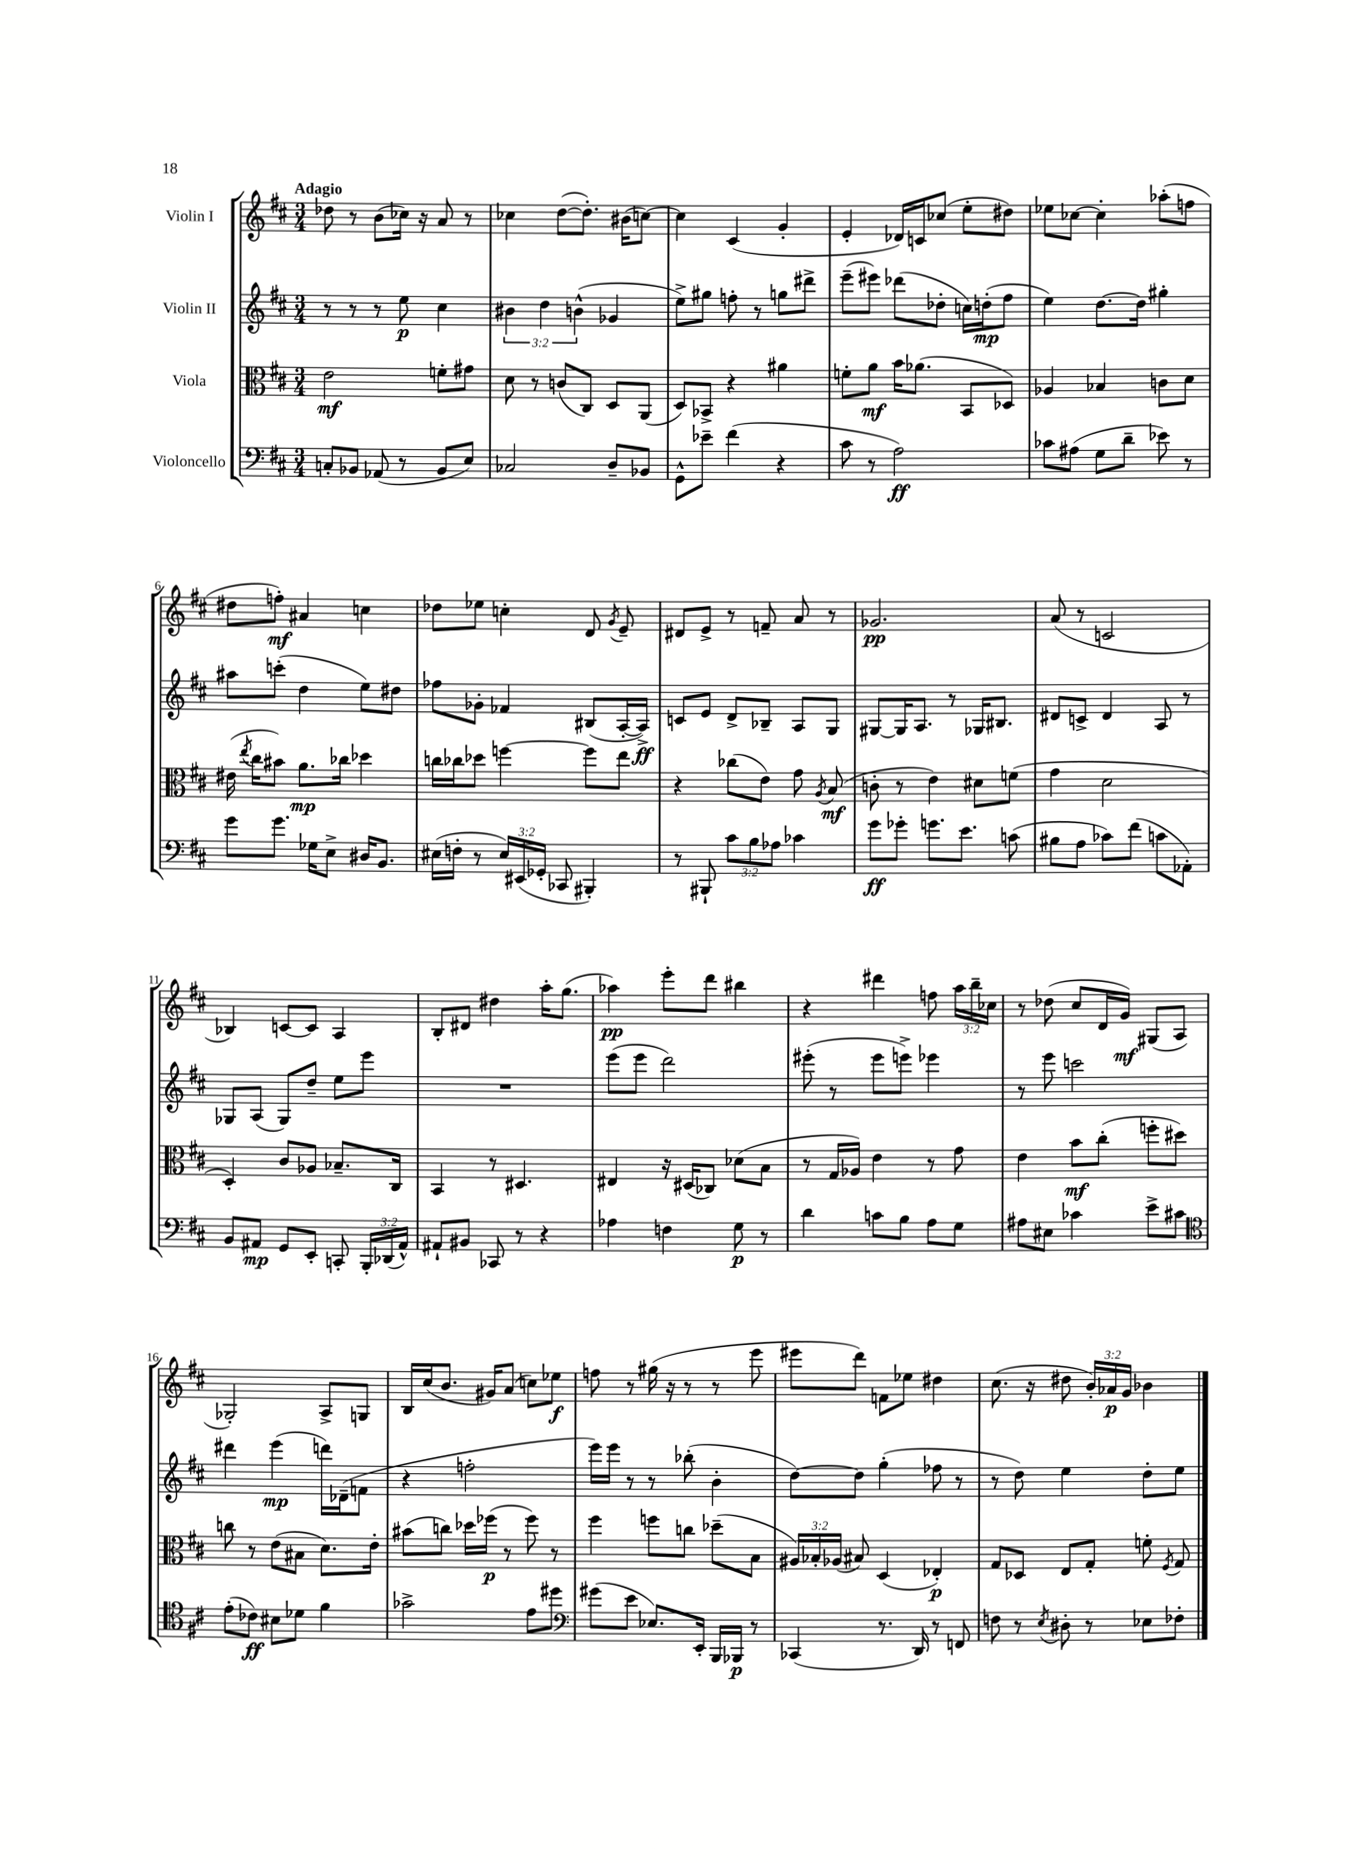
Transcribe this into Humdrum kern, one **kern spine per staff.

**kern	**dynam	**kern	**dynam	**kern	**dynam	**kern	**dynam
*part4	*part4	*part3	*part3	*part2	*part2	*part1	*part1
*staff4	*staff4	*staff3	*staff3	*staff2	*staff2	*staff1	*staff1
*I"Violoncello	*	*I"Viola	*	*I"Violin II	*	*I"Violin I	*
*clefF4	*	*clefC3	*	*clefG2	*	*clefG2	*
*k[f#c#]	*	*k[f#c#]	*	*k[f#c#]	*	*k[f#c#]	*
*M3/4	*	*M3/4	*	*M3/4	*	*M3/4	*
=1	=1	=1	=1	=1	=1	=1	=1
!	!	!	!	!	!	!LO:TX:a:B:t=Adagio	!
8Cn'/L	.	2e\	mf	8r	.	8dd-X\	.
8BB-X/J	.	.	.	8r	.	8r	.
(8AA-X/	.	.	.	8r	.	(8b\L	.
8r	.	.	.	8ee\	p	16cc-X\Jk)	.
.	.	.	.	.	.	16r	.
8BB-/L	.	8fn'\L	.	4cc#\	.	8a/	.
8E/J)	.	8g#X\J	.	.	.	8r	.
=2	=2	=2	=2	=2	=2	=2	=2
2C-X/	.	8d\	.	6b#X\	.	4cc-X\	.
.	.	8r	.	.	.	.	.
.	.	.	.	6dd\	.	.	.
.	.	(8cn/L	.	.	.	([8dd\L	.
.	.	.	.	(6bn^^\	.	.	.
.	.	8C#/J)	.	.	.	8.dd'\J])	.
8D~/L	.	8D/L	.	4g-X/	.	.	.
.	.	.	.	.	.	(16b#X\KL	.
8BB-X/J	.	(8AA/J	.	.	.	[8ccn\J)	.
=3	=3	=3	=3	=3	=3	=3	=3
8GG^^\L	.	8D/L)	.	8ee^\L)	.	4cc\]	.
8e-X~\J	.	8BB-X^/J	.	8gg#X\J	.	.	.
(4f#\	.	4r	.	8ffn'\	.	(4c#/	.
.	.	.	.	8r	.	.	.
4r	.	4a#X\	.	8ggn\L	.	4g'/	.
.	.	.	.	8ddd#X^\J	.	.	.
=4	=4	=4	=4	=4	=4	=4	=4
8c#\	.	8fn'\L	.	(8eee~\L	.	4e'/	.
8r	.	8a\J	mf	8eee#X\J)	.	.	.
2A\)	ff	16b\KL	.	(8ddd-X\L	.	16d-X/LL)	.
.	.	(8.a-X\J	.	.	.	16cn/J	.
.	.	.	.	8dd-X'\J	.	(8cc-X/J	.
.	.	8BB/L	.	16ccn\LL)	.	8ee'\L	.
.	.	.	.	(16ddn'\J	mp	.	.
.	.	8D-X/J)	.	8ff#\J	.	8dd#X\J)	.
=5	=5	=5	=5	=5	=5	=5	=5
8c-X\L	.	4A-X/	.	4ee\)	.	8ee-X\L	.
(8A#X\J	.	.	.	.	.	[8cc-X\J	.
8G\L	.	4B-X/	.	[8.dd\L	.	4cc-'\]	.
8d~\J	.	.	.	.	.	.	.
.	.	.	.	16dd\Jk]	.	.	.
8e-X\)	.	8cn\L	.	4gg#X'\	.	(8aa-X'\L	.
8r	.	8d\J	.	.	.	8ffn\J	.
!!LO:LB:g=z
=6	=6	=6	=6	=6	=6	=6	=6
8g\L	.	(16e#X\	.	8aa#X\L	.	8dd#X\L	.
.	.	8qee/	.	.	.	.	.
.	.	16cc#\KL	.	.	.	.	.
8.g\J	.	8b#X\J)	.	(8cccn'\J	.	8ffn'\J)	mf
.	.	8.a\L	mp	4dd\	.	4a#X/	.
16G-X\KL	.	.	.	.	.	.	.
8E^\J	.	.	.	.	.	.	.
.	.	16cc-X\Jk	.	.	.	.	.
16D#X/KL	.	4dd-X\	.	8ee\L)	.	4ccn\	.
8.BB/J	.	.	.	.	.	.	.
.	.	.	.	8dd#X\J	.	.	.
=7	=7	=7	=7	=7	=7	=7	=7
(16E#X\LL	.	16ccn\LL	.	8ff-X\L	.	8dd-X\L	.
16Fn'\JJ	.	16cc-X\J	.	.	.	.	.
8r	.	8dd-X\J	.	8g-X'\J	.	8ee-X\J	.
24E#/LL)	.	[4ffn\	.	4f-X/	.	4ccn'\	.
(24EE#X/	.	.	.	.	.	.	.
24GG-X'/JJ	.	.	.	.	.	.	.
8CC-X/	.	.	.	.	.	.	.
4BBB#X'/)	.	8ff\L]	.	(8B#X/L	.	8d/	.
.	.	.	.	.	.	8qg/	.
.	.	8ee\J	.	[16A'/L	.	8e~/	.
.	.	.	.	16A^/JJ])	ff	.	.
=8	=8	=8	=8	=8	=8	=8	=8
8r	.	4r	.	8cn/L	.	8d#X/L	.
8BBB#X`/	.	.	.	8e/J	.	8e^/J	.
12c#\L	.	(8cc-X\L	.	8d^/L	.	8r	.
12B\	.	.	.	.	.	.	.
.	.	8e\J)	.	8B-X~/J	.	8fn~/	.
12A-X\J	.	.	.	.	.	.	.
4c-X\	.	8g\	.	8A/L	.	8a/	.
.	.	8qA/	.	.	.	.	.
.	.	(8B/	mf	8G/J	.	8r	.
=9	=9	=9	=9	=9	=9	=9	=9
8g\L	ff	8cn'\	.	[8G#X/L	.	2.g-X/	pp
8g-X'\J	.	8r	.	16G#/K]	.	.	.
.	.	.	.	8.A/J	.	.	.
8.gn\L	.	4e\)	.	.	.	.	.
.	.	.	.	8r	.	.	.
8.e\J	.	.	.	.	.	.	.
.	.	8d#X\L	.	16G-X/KL	.	.	.
.	.	.	.	8.B#X/J	.	.	.
(8cn\	.	(8fn\J	.	.	.	.	.
=10	=10	=10	=10	=10	=10	=10	=10
8B#X\L	.	4g\	.	8d#X/L	.	(8a/	.
8A\J	.	.	.	8cn^/J	.	8r	.
8c-X\L)	.	2d\	.	4d#/	.	2cn/	.
(8f#\J	.	.	.	.	.	.	.
8cn\L	.	.	.	8A/	.	.	.
8AA-X'\J)	.	.	.	8r	.	.	.
!!LO:LB:g=z
=11	=11	=11	=11	=11	=11	=11	=11
8BB/L	.	4D'/)	.	8G-X/L	.	4B-X/)	.
8AA#X/J	mp	.	.	(8A/J	.	.	.
8GG/L	.	8c#/L	.	8G-/L)	.	[8cn/L	.
8EE'/J	.	8A-X/J	.	8dd~/J	.	8c/J]	.
8CCn'/	.	8.B-X~/L	.	8ee\L	.	4A/	.
24BBB'/LL	.	.	.	8eee\J	.	.	.
(24DD-X/	.	.	.	.	.	.	.
.	.	16C#/Jk	.	.	.	.	.
24AA#^^/JJ)	.	.	.	.	.	.	.
=12	=12	=12	=12	=12	=12	=12	=12
8AA#X`/L	.	4BB/	.	2.r	.	8B'/L	.
8BB#X/J	.	.	.	.	.	8d#X/J	.
8CC-X/	.	8r	.	.	.	4dd#X\	.
8r	.	4.D#X/	.	.	.	.	.
4r	.	.	.	.	.	16aa'\KL	.
.	.	.	.	.	.	(8.gg\J	.
=13	=13	=13	=13	=13	=13	=13	=13
4A-X\	.	4E#X/	.	(8eee\L	.	4aa-X\)	pp
.	.	.	.	8eee\J	.	.	.
4Fn\	.	16r	.	2ddd\)	.	8eee'\L	.
.	.	(16D#X/KL	.	.	.	.	.
.	.	8C-X/J)	.	.	.	8ddd\J	.
8G\	p	(8d-X\L	.	.	.	4bb#X\	.
8r	.	8B\J	.	.	.	.	.
=14	=14	=14	=14	=14	=14	=14	=14
4d\	.	8r	.	(8eee#X'\	.	4r	.
.	.	16G/LL	.	8r	.	.	.
.	.	16A-X/JJ)	.	.	.	.	.
8cn\L	.	4e\	.	8eee#\L	.	4ddd#X\	.
8B\J	.	.	.	8eeen^\J)	.	.	.
8A\L	.	8r	.	4eee-X\	.	8ffn\	.
8G\J	.	8g\	.	.	.	24aa\LL	.
.	.	.	.	.	.	24bb~\	.
.	.	.	.	.	.	24cc-X\JJ	.
=15	=15	=15	=15	=15	=15	=15	=15
8A#X\L	.	4e\	.	8r	.	8r	.
8E#X\J	.	.	.	8eee\	.	(8dd-X\	.
4c-X\	.	8b\L	mf	2cccn\	.	8cc#/L	.
.	.	(8cc#'\J	.	.	.	16d/L	.
.	.	.	.	.	.	16g/JJ)	mf
8e^\L	.	8ffn'\L	.	.	.	(8G#X/L	.
8c#X\J	.	8dd#X\J)	.	.	.	8A/J	.
!!LO:LB:g=z
=16	=16	=16	=16	=16	=16	=16	=16
*clefC4	*	*	*	*	*	*	*
(8e'\L	.	8ccn\	.	4ddd#X\	.	2G-X'/)	.
8c-X\J)	ff	8r	.	.	.	.	.
8B#X\L	.	(8e\L	.	(4eee\	mp	.	.
8d-X\J	.	8B#X\J	.	.	.	.	.
4f#\	.	8.d\L)	.	16dddn\LL)	.	8A^/L	.
.	.	.	.	(16d-X~\J	.	.	.
.	.	.	.	8fn\J	.	8Gn/J	.
.	.	16e'\Jk	.	.	.	.	.
=17	=17	=17	=17	=17	=17	=17	=17
2g-X^\	.	(8b#X\L	.	4r	.	16B/LL	.
.	.	.	.	.	.	(16cc#/J	.
.	.	8ccn\J)	.	.	.	8.b/J	.
.	.	16dd-X\LL	.	2ffn'\	.	.	.
.	.	(16ff-X\JJ	p	.	.	16g#X/KL)	.
.	.	8r	.	.	.	(8a/J	.
8e\L	.	8ff-\)	.	.	.	8ccn\L)	.
8dd#X\J	.	8r	.	.	.	8ee-X\J	f
=18	=18	=18	=18	=18	=18	=18	=18
*clefF4	*	*	*	*	*	*	*
(8g#X\L	.	4ff#\	.	16eee\LL)	.	8ffn\	.
.	.	.	.	16eee\JJ	.	.	.
8e\J	.	.	.	8r	.	8r	.
8.E-X/L)	.	8ffn\L	.	8r	.	(16gg#X\	.
.	.	.	.	.	.	16r	.
.	.	8ccn\J	.	(8bb-X'\	.	8r	.
16EE'/Jk	.	.	.	.	.	.	.
16BBB/LL	.	(8dd-X~\L	.	4b'\	.	8r	.
16BBB-X/JJ	p	.	.	.	.	.	.
8r	.	8B\J	.	.	.	8eee\	.
=19	=19	=19	=19	=19	=19	=19	=19
(4CC-X/	.	24A#X/LL)	.	[8dd\L)	.	8eee#X\L	.
.	.	24B-X'/	.	.	.	.	.
.	.	(24A-X/JJ	.	.	.	.	.
.	.	8B#X/)	.	8dd\J]	.	8ddd\J)	.
8.r	.	(4D/	.	(4gg'\	.	8fn\L	.
.	.	.	.	.	.	8ee-X\J	.
16DD/)	.	.	.	.	.	.	.
8r	.	4E-X'/)	p	8ff-X\	.	4dd#X\	.
8FFn/	.	.	.	8r	.	.	.
=20	=20	=20	=20	=20	=20	=20	=20
8Fn\	.	8G/L	.	8r	.	(8.cc#\	.
8r	.	8D-X/J	.	8dd\)	.	.	.
.	.	.	.	.	.	16r	.
8qE/	.	.	.	.	.	.	.
8D#X'\	.	8E/L	.	4ee\	.	8dd#X\	.
8r	.	8G'/J	.	.	.	24b'/LL)	.
.	.	.	.	.	.	24a-X/	p
.	.	.	.	.	.	24g/JJ	.
8E-X\L	.	8fn'\	.	8dd'\L	.	4b-X\	.
.	.	8qF#/	.	.	.	.	.
8F-X'\J	.	8G/	.	8ee\J	.	.	.
==	==	==	==	==	==	==	==
*-	*-	*-	*-	*-	*-	*-	*-
